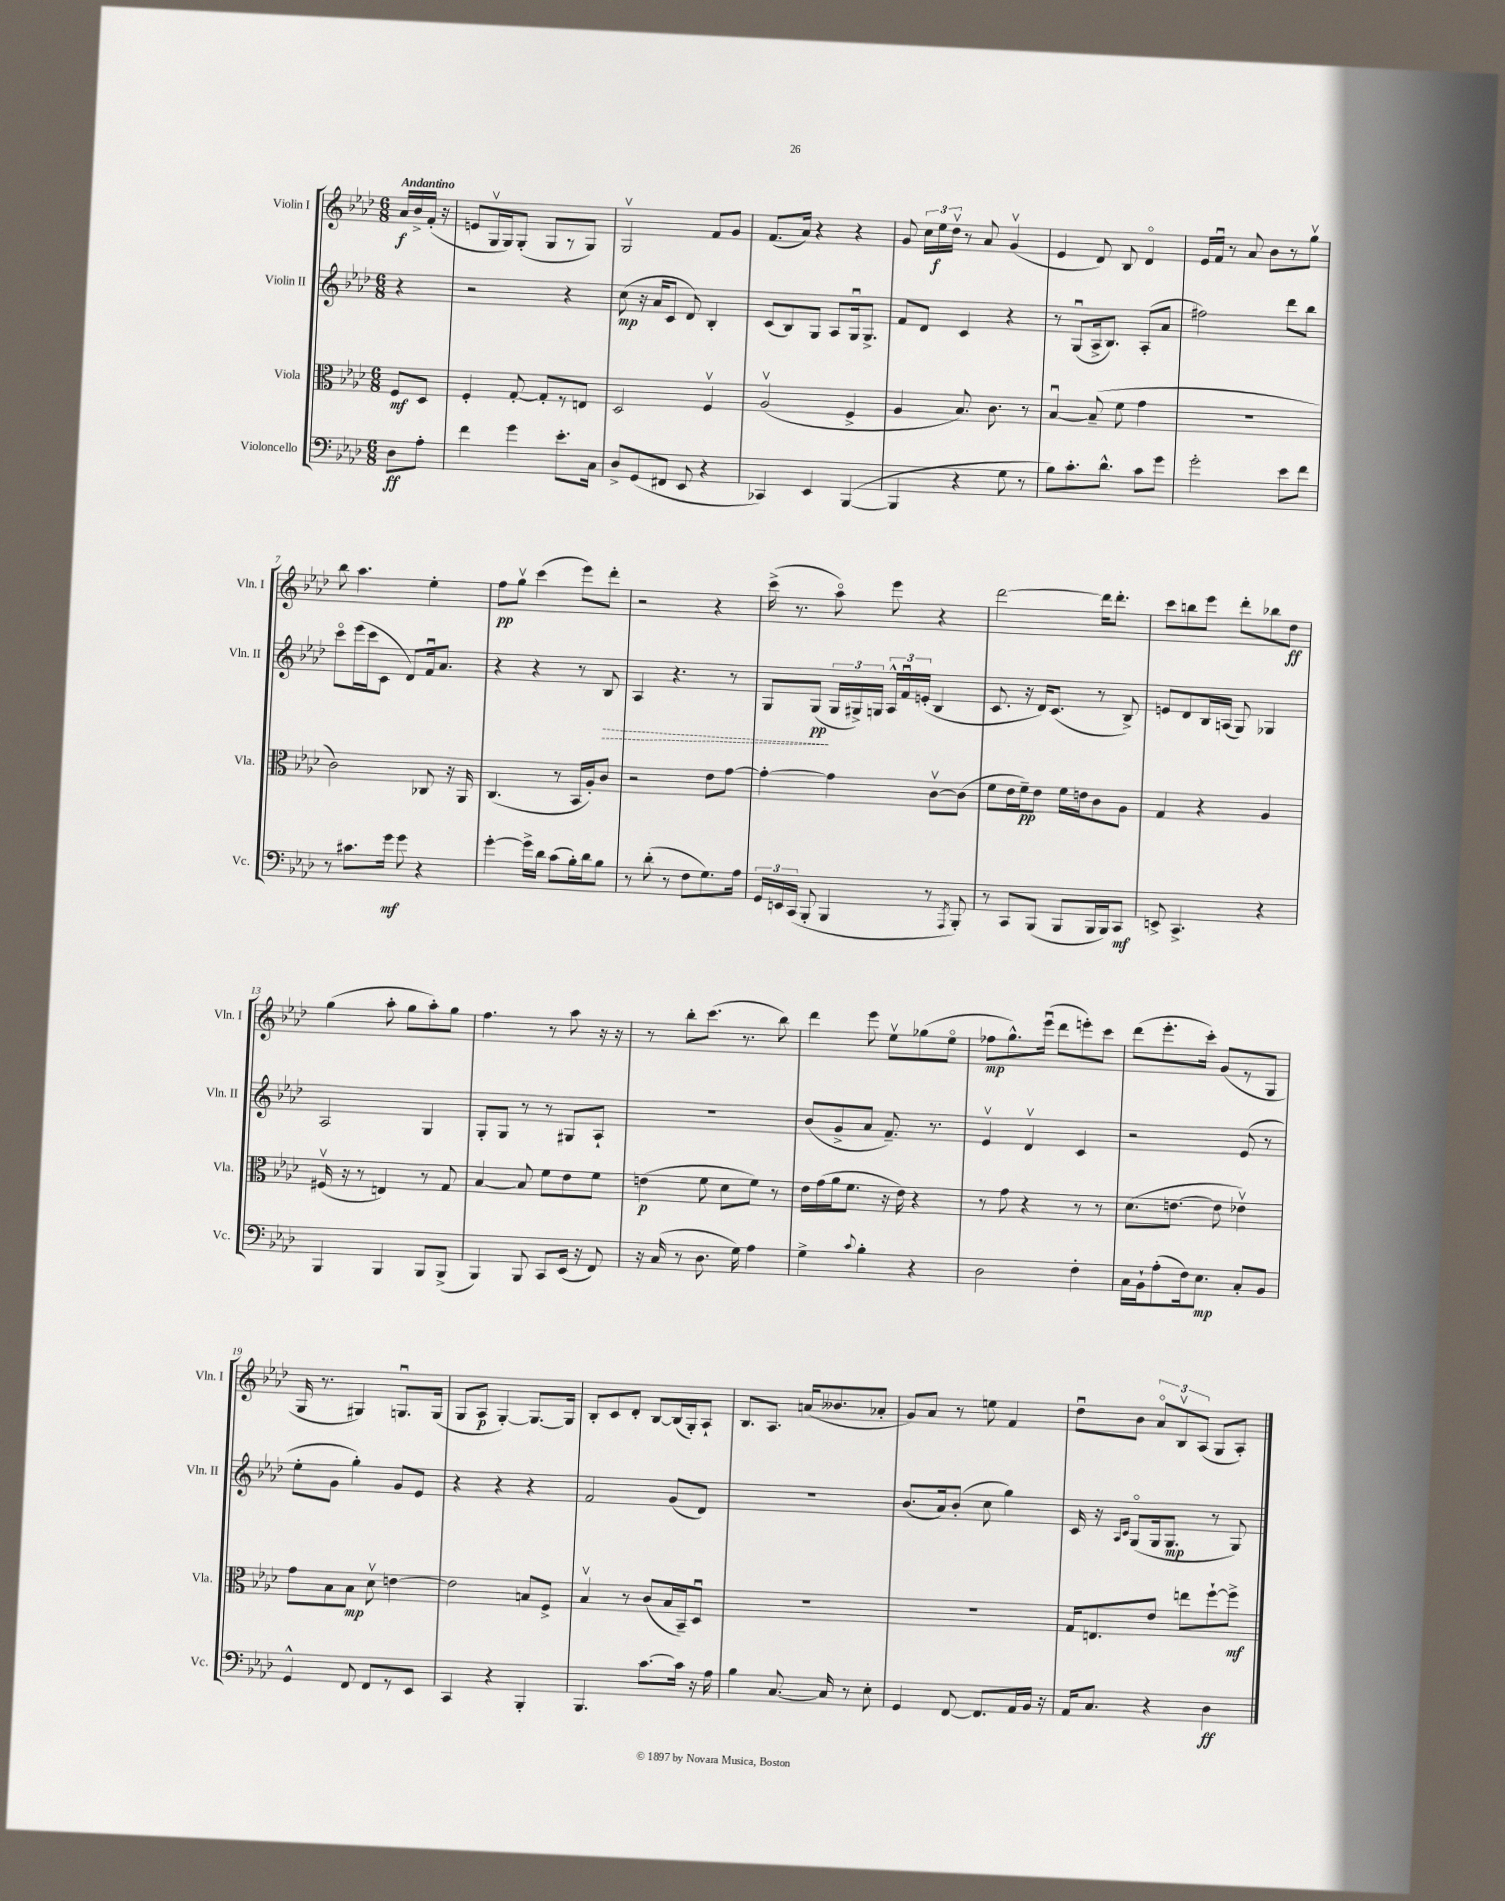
<<
\new StaffGroup <<
\new Staff = "s0" \with { instrumentName = "Violin I" shortInstrumentName = "Vln. I" } {
    \clef treble \key aes \major \numericTimeSignature \time 6/8 \partial 4 \tempo "Andantino"
    \autoBeamOff aes'16[\f bes'16-> f'16]-.( r16 |
    e'8[ g16\upbow g16) g8]-.( g8[ r8 g8]) |
    g2\upbow f'8[ g'8] |
    f'8.[( aes'16]) r4 r4 |
    g'8 \tuplet 3/2 { c''16[ ees''16\f des''16]\upbow } r8 aes'8 g'4\upbow( |
    ees'4 des'8) bes8 des'4\flageolet |
    ees'16[ f'16]\downbow r8 aes'8 bes'8[ r8 g''8]\upbow |
    bes''8 aes''4. ees''4-. |
    f''8[\pp g''8]\upbow c'''4( ees'''8[) des'''8]-. |
    r2 r4 |
    c'''16->( r8. aes''8\flageolet) ees'''8 r4 |
    des'''2~ des'''16[ des'''8.]-. |
    c'''8[ b''8 ees'''8] des'''8[-. bes''8 des''8]\ff |
    g''4( aes''8-. g''8[ aes''8-.) g''8] |
    f''4. r8 aes''8 r16 r16 |
    r8 bes''8[-. c'''8.]( r8. bes''8) |
    des'''4 ees'''8 ees''8[\upbow ges''8( ees''8]\flageolet |
    fes''8[\mp g''8.-^) ees'''16]\downbow( des'''8[ e'''8-.) c'''8] |
    des'''8[( ees'''8.-. c'''16]-.) g'8[( r8 g8] |
    g16 r8. gis4) g8.[\downbow g16]( |
    g8[ aes8]\p g4~-.) g8.[~ g16] |
    bes8[-. c'8 des'8]-. bes8[~ bes16( g16-.) aes8]-! |
    bes8.[ aes8.] a'16[( beses'8. aes'8]-. |
    g'8[) aes'8] r8 e''8 f'4 |
    des''8[\downbow bes'8] \tuplet 3/2 { aes'8[\flageolet bes8\upbow aes8]( } g8[ aes8]-.) \bar "|." |
}
\new Staff = "s1" \with { instrumentName = "Violin II" shortInstrumentName = "Vln. II" } {
    \clef treble \key aes \major \numericTimeSignature \time 6/8 \partial 4
    \autoBeamOff r4 |
    r2 r4 |
    c''8\mp( r16 aes'16[ c'8] des'8) bes4-. |
    c'8[( bes8) g8] aes8[ g16\downbow g8.]-> |
    f'8[ des'8] c'4 r4 |
    r8 g8[\downbow( aes16-> bes8.]) aes8[-.( aes'8] |
    fis''2) des'''8[ bes''8] |
    c'''8[\flageolet ees'''16( c'''16 c'8] des'8[) f'16\downbow aes'8.] |
    r4 r4 r8 \once \override Hairpin.style = #'dashed-line bes8\> |
    aes4 r4. r8 |
    g8[ g8]\pp\!( \tuplet 3/2 { g16[ gis16->) g16] } \tuplet 3/2 { aes16[-^ f'16\downbow e'16]-.( } bes4 |
    c'8. r16 des'16[) c'8.]( r8 bes8->) |
    e'8[ des'8 bes16 a16]( g8) ges4 |
    aes2 g4 |
    g8[-. g8] r8 r8 gis8[ aes8]-! |
    R2. |
    bes'8[( g'8-> aes'8] f'8.--) r8. |
    ees'4\upbow des'4\upbow c'4 |
    r2 ees'8( r8 |
    ees''8[-. g'8] g''4-.) g'8[ ees'8] |
    r4 r4 r4 |
    f'2 g'8[( des'8]) |
    R2. |
    bes'8.[( aes'16) bes'8]-.( c''8 g''4) |
    c'16 r16 \grace { aes16[ c'16] } g8[\flageolet( g16 g8.]\mp r8 g8) \bar "|." |
}
\new Staff = "s2" \with { instrumentName = "Viola" shortInstrumentName = "Vla." } {
    \clef alto \key aes \major \numericTimeSignature \time 6/8 \partial 4
    \autoBeamOff f8[\mf des8] |
    f4-. g8~-. g8[-. r8 e8] |
    des2 f4\upbow |
    aes2\upbow( f4-> |
    aes4 bes8.) c'8. r8 |
    bes4~\downbow bes8--( f'8 g'4 |
    R2. |
    c'2) ces8 r16 aes,16 |
    c4.( r8 bes,16[ aes16-.) c'8] |
    r2 ees'8[ g'8]~ |
    g'4~-. g'4 c'8[~\upbow c'8]( |
    f'8[ ees'16 f'16--\pp) ees'8] f'16[ e'16 c'8 aes8] |
    g4 r4 aes4 |
    fis16\upbow( r16 r8 e4) r8 g8 |
    bes4~ bes8 f'8[ ees'8 f'8] |
    e'4\p( f'8 des'8[ f'8]) r8 |
    ees'16[ g'16( aes'16 f'8.] r16 ees'16) r4 |
    r8 g'8 r4 r8 r8 |
    des'8.[( e'8.]~ e'8 ees'4\upbow) |
    g'8[ bes8 bes8]\mp des'8\upbow e'4~ |
    e'2 b8[ f8]-> |
    bes4\upbow r8 c'8[( bes16 bes,16--) des8]\downbow |
    R2. |
    R2. |
    g16[ e8. ees'8] e''8[ f''8~-! f''8]->\mf \bar "|." |
}
\new Staff = "s3" \with { instrumentName = "Violoncello" shortInstrumentName = "Vc." } {
    \clef bass \key aes \major \numericTimeSignature \time 6/8 \partial 4
    \autoBeamOff des8[\ff aes8]-. |
    f'4 g'4 ees'8.[-. c16] |
    des8[-> g,8( fis,8] ees,8 r4 |
    ces,4) ees,4 bes,,4~( |
    bes,,4 r4 g8 r8 |
    bes8[) c'8.-. des'8.]-^ c'8[ g'8] |
    g'2-. ees'8[ f'8] |
    r8 cis'8.[ g'16]\mf g'8 r4 |
    g'4~-. g'16[-> des'16] c'8[( bes16-.) des'16 bes8] |
    r8 des'8-.( r8 f8[ g8.) aes16] |
    \tuplet 3/2 { g,16[ e,16 c,16]( } bes,,8-. bes,,4 r8 \acciaccatura { aes,,8 } bes,,8-.) |
    r8 c,8[ bes,,8]( bes,,8[ bes,,16 bes,,16) c,8]\mf |
    e,8-> c,4.-> r4 |
    bes,,4 bes,,4 bes,,8[ bes,,8]->( |
    bes,,4) bes,,8 c,8[ ees,16]( r16 f,8) |
    r16 c16( r8 des8. g16) aes4 |
    g4-> \appoggiatura { c'8 } bes4-. r4 |
    des2 f4-. |
    c16[ bes,16-! aes8-.( f16) ees8.]\mp c8[-. bes,8] |
    g,4-^ f,8 f,8[ r8 ees,8] |
    c,4 r4 bes,,4-. |
    bes,,4. c'8.[~ c'16] r16 aes16 |
    bes4 c8.~ c16 r8 ees8-. |
    g,4 f,8~ f,8.[ aes,16 bes,16] r16 |
    aes,16[ c8.] r4 des4\ff \bar "|." |
}
>>
>>
